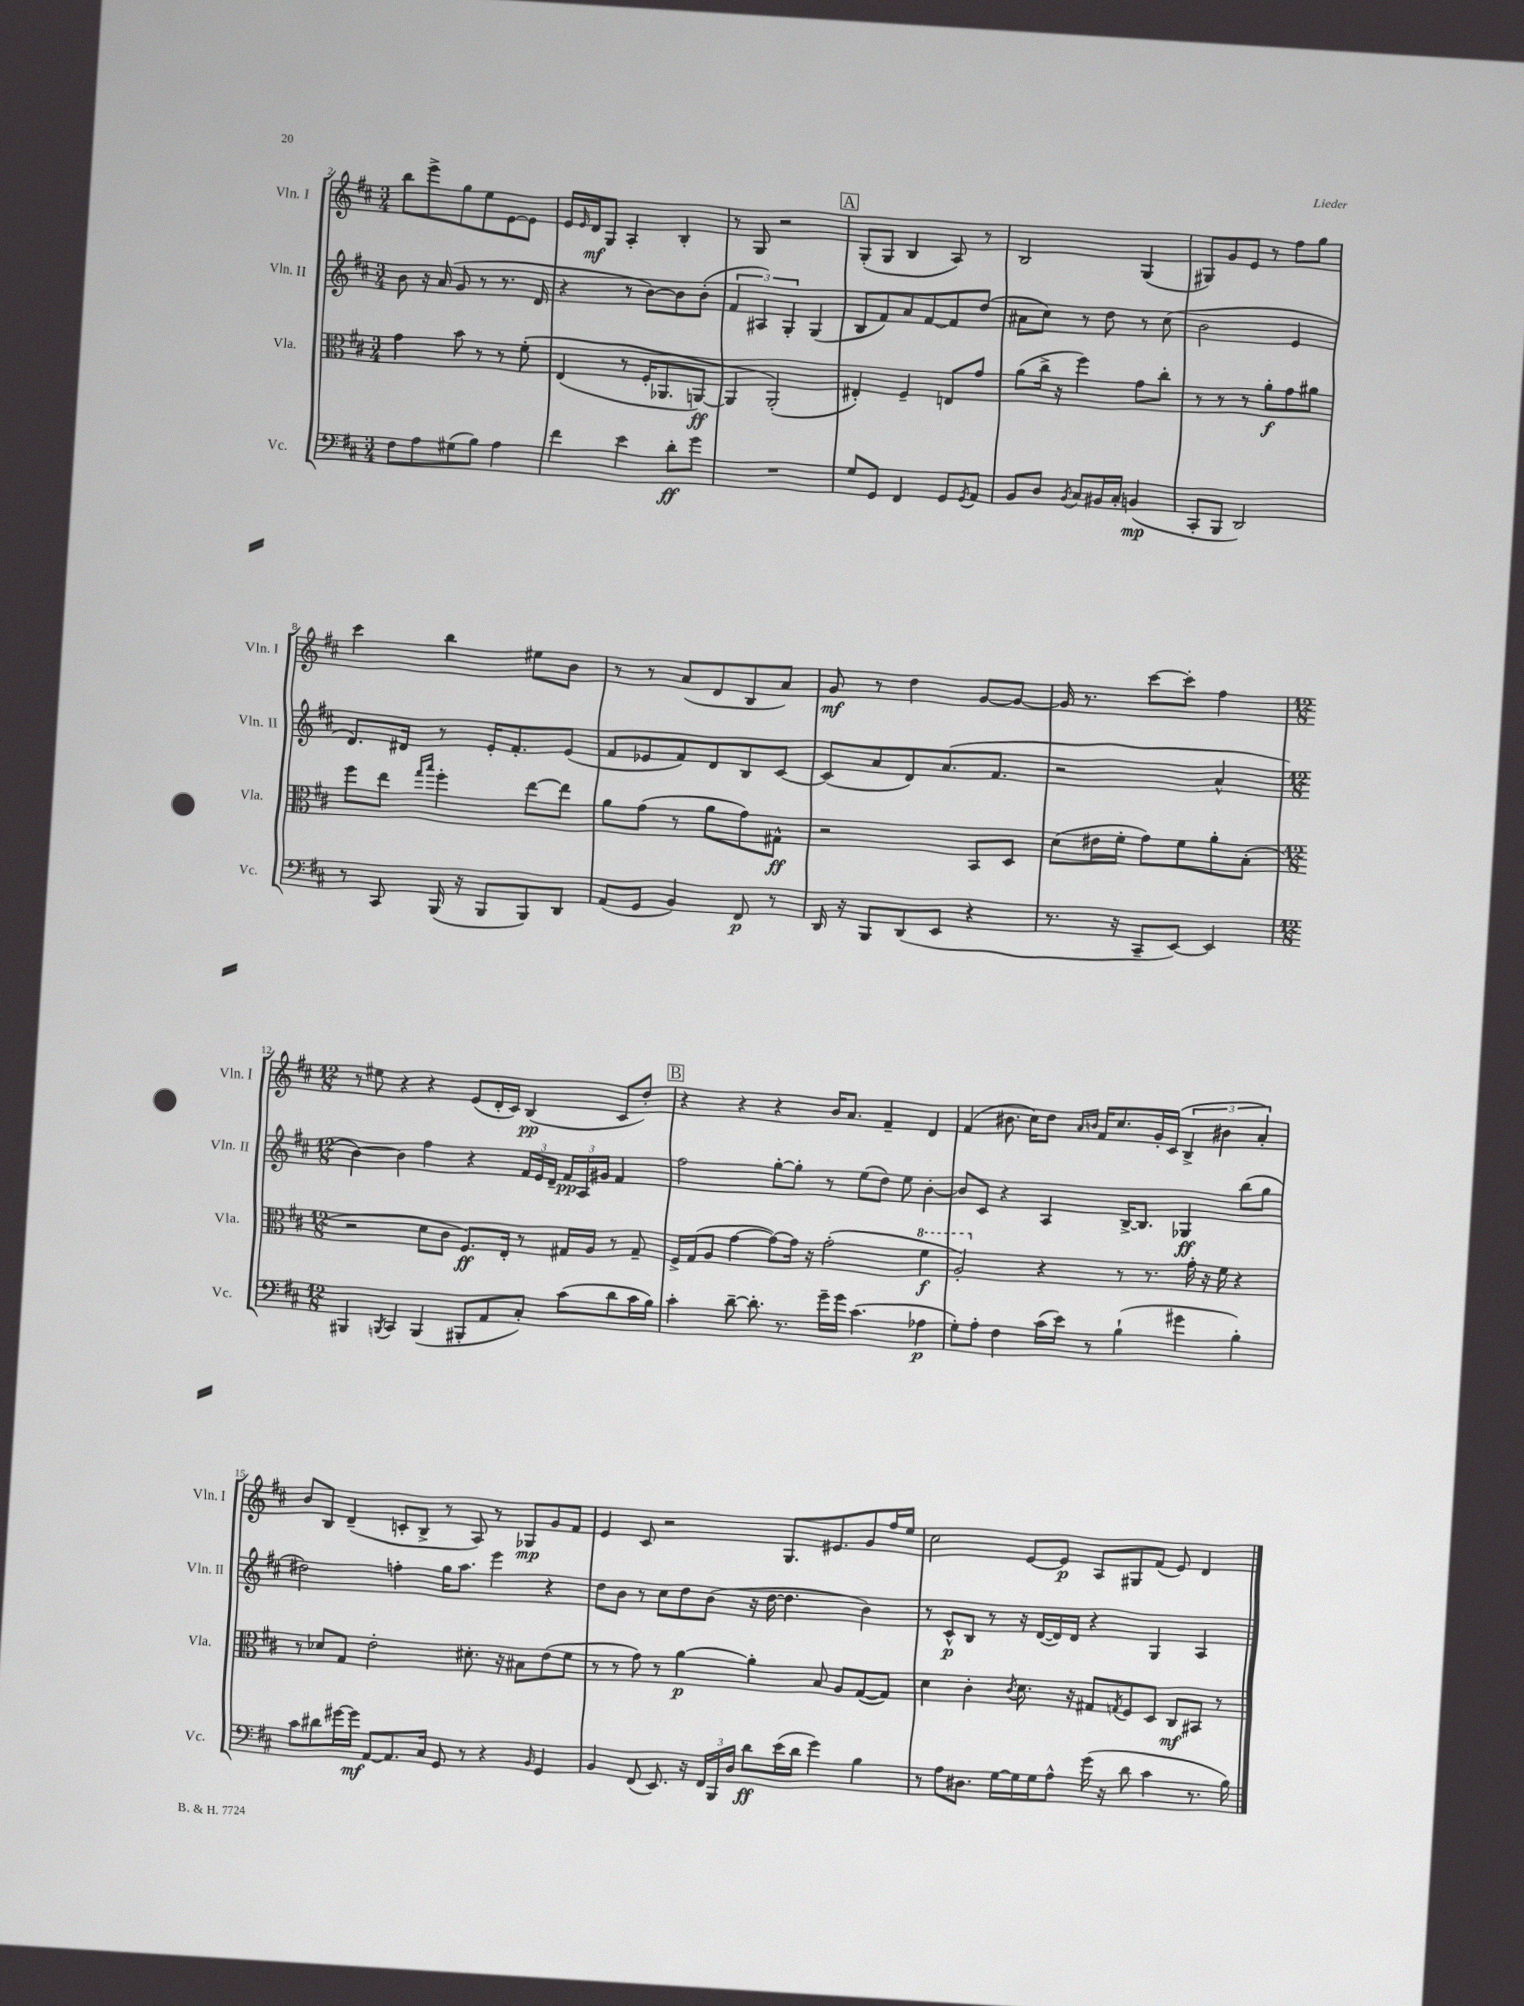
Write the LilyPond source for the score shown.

<<
\new StaffGroup <<
\new Staff = "s0" \with { instrumentName = "Vln. I" shortInstrumentName = "Vln. I" } {
    \clef treble \key d \major \numericTimeSignature \time 3/4
    b''8 e'''8-> g''8 e''8 e'8~ e'8 |
    e'16 \grace { e'16 } d'16\mf g8 a4-. b4-. |
    r8 g8 r2 |
    \mark \markup { \box "A" } g8-.( g8 b4 a8) r8 |
    b2 g4( |
    gis8) g'8 e'8 r8 fis''8 g''8 |
    cis'''4 b''4 eis''8 b'8 |
    r8 r8 a'8( d'8 b8 a'8) |
    g'8\mf r8 d''4 g'8~ g'8~ |
    g'16 r8. cis'''8~ cis'''8-. fis''4 |
    \numericTimeSignature \time 12/8 r8 eis''8 r4 r4 e'8( d'16-. cis'16) b4\pp( cis'8 d''8-.) |
    \mark \markup { \box "B" } r4 r4 r4 b'16 a'8. fis'4-- d'4 |
    fis'4( bis'8. cis''16) d''8 \grace { a'16 b'16 } fis'16 cis''8. g'16-. cis'16( \tuplet 3/2 { b4-> bis'4 a'4-.) } |
    b'8 b8 d'4--( c'8-. b8-> r8 a8) r8 ges8\mp g'8 fis'8 |
    e'4 cis'8 r2 g8. eis'8. g'8 fis''16 e''16 |
    cis''2 e'8~ e'8\p a8 gis8 fis'8( e'8) d'4 \bar "|." |
}
\new Staff = "s1" \with { instrumentName = "Vln. II" shortInstrumentName = "Vln. II" } {
    \clef treble \key d \major \numericTimeSignature \time 3/4
    b'8 r16 a'16( g'8 r8 r8. d'16 |
    r4 r8 b'8~) b'8 b'8-.( |
    \tuplet 3/2 { fis'4 ais4) g4-. } g4( |
    \mark \markup { \box "A" } b8 fis'8) a'8 fis'8~ fis'8 d''8( |
    ais'8 cis''8) r8 d''8 r8 cis''8( |
    b'2 e'4 |
    d'8.) dis'16 r8 e'16-. fis'8.-. e'8( |
    fis'8 ees'8 fis'8) d'8 b8 cis'8~ |
    cis'8( a'8 d'8) a'8.( fis'8. |
    r2 a'4-^ |
    \numericTimeSignature \time 12/8 b'4~) b'4 fis''4 r4 \tuplet 3/2 { fis'16 e'16 d'16-- } \tuplet 3/2 { fis'16\pp a16 gis'16 } fis'4 |
    \mark \markup { \box "B" } fis''2 g''8~-. g''8-. r8 e''8( d''8) e''8 b'4~-. |
    b'8 cis'8 r4 a4 b16~-> b8. ges4\ff b''8( g''8 |
    dis''2) f''4-. g''16 a''8. e'''4 r4 |
    d''8 b'8 r8 cis''8 d''8 b'8( r16 d''16~ d''4. b'4) |
    r8 cis'8-^\p b8 r8 r16 d'16~( d'16) d'16 r4 g4 a4 \bar "|." |
}
\new Staff = "s2" \with { instrumentName = "Vla." shortInstrumentName = "Vla." } {
    \clef alto \key d \major \numericTimeSignature \time 3/4
    g'4 b'8 r8 r8 fis'8-.\( |
    e4( r8 fis16-. aes,8. a,8~\ff) |
    a,4 a,2-.(\) |
    \mark \markup { \box "A" } eis4-.) fis4-- e8 g'8 |
    a'8( cis''16-> r16 fis''4) g'8 cis''8-. |
    r8 r8 r8 a'8-.\f g'8 ais'8 |
    fis''8 e''8 \grace { g''16 b''16 } fis''4-. e''8~ e''8 |
    a'8 g'8( r8 a'8 g'8) gis8-^\ff |
    r2 b,8 d8 |
    d'8( eis'16 fis'16-. g'8) fis'8 a'8-. b8-.( |
    \numericTimeSignature \time 12/8 r2 d'8 cis'8 fis8.\ff) e16-. r8 gis16 a16 r8 gis8-- |
    \mark \markup { \box "B" } fis16-> g16( a8 g'4~ g'8~) g'16 r16 g'2-.( \ottava #1 fis''4\f |
    a'2-.) \ottava #0 r4 r8 r8. g'16-. r16 fis'16 r4 |
    r8 des'8 g8 e'2-. dis'8.-. r16 bis8 e'8( fis'8 |
    r8 r8 g'8) r8 a'4~\p a'4-. b8 a8 g8~( g8) |
    d'4 cis'4-. \acciaccatura { cis'8 } d'8. r16 gis8 \acciaccatura { g8 } fis8 d8 cis8\mf bis,8 r8 \bar "|." |
}
\new Staff = "s3" \with { instrumentName = "Vc." shortInstrumentName = "Vc." } {
    \clef bass \key d \major \numericTimeSignature \time 3/4
    fis8 a8 gis8( b8) a4 |
    fis'4 e'4 d'8-.\ff g'8 |
    R2. |
    \mark \markup { \box "A" } g8 g,8 fis,4 g,8 \acciaccatura { g,8 } a,8 |
    b,8 d8 \acciaccatura { b,8 } cis8 bis,16 cis16-. b,4\mp( |
    cis,8-. b,,8 d,2) |
    r8 cis,8 b,,16( r16 b,,8 b,,8) d,8 |
    a,8( g,8 b,4) fis,8\p r8 |
    d,16 r16 b,,8 d,8( e,8 r4 |
    r8. r16 cis,8-- e,8~) e,4 |
    \numericTimeSignature \time 12/8 bis,,4 \acciaccatura { b,,8 } cis,4 b,,4( bis,,8-. a,8 cis8-.) cis'8( d'8 cis'16 b16) |
    \mark \markup { \box "B" } cis'4-. d'8~-- d'8.-. r8. g'16-- g'16 cis'4.( aes4\p |
    g8-.) a8-. fis4 cis'16( e'16) r8 b4-!( gis'4 b4-.) |
    cis'8 dis'8 gis'16~ gis'16\mf a,8~ a,8. cis16 g,8 r8 r4 \grace { b,16 } g,4 |
    b,4 fis,8( e,8.) r16 \tuplet 3/2 { fis,16 b,,16 d16 } d'8\ff e'16( d'16 g'4) b4 |
    r8 a8 dis8. g16~ g16 g16 a8-^ g'16( r16 d'8 cis'4 r8. b16) \bar "|." |
}
>>
>>
\layout { \context { \Score currentBarNumber = #2 } }
